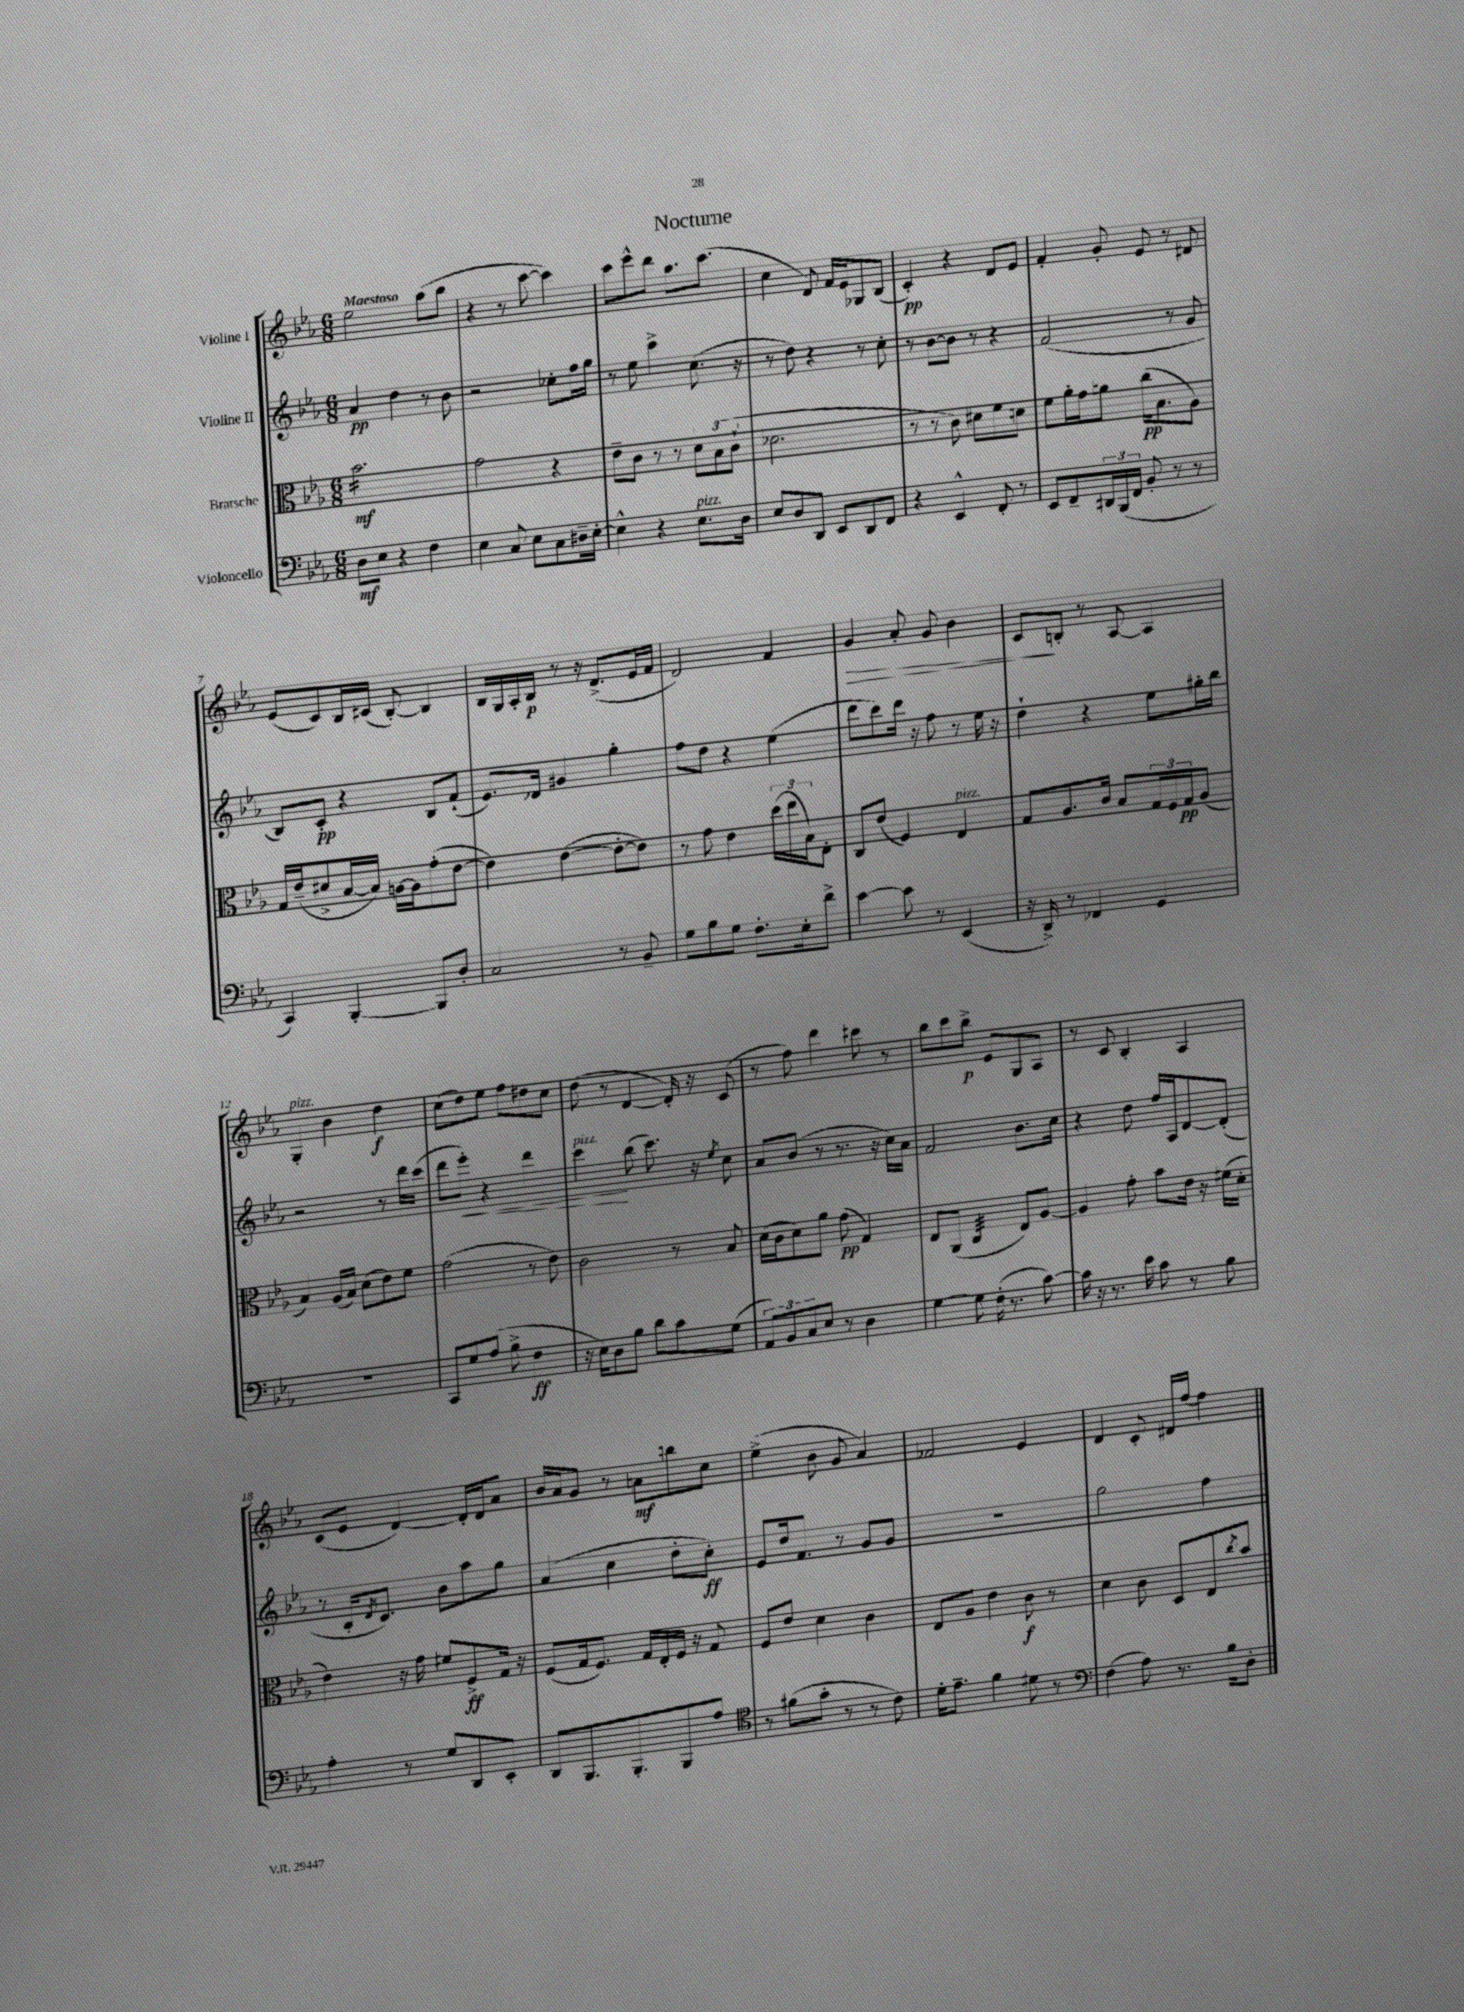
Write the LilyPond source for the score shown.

\header { title = "Nocturne" }
<<
\new StaffGroup <<
\new Staff = "s0" \with { instrumentName = "Violine I" } {
    \clef treble \key ees \major \numericTimeSignature \time 6/8 \tempo "Maestoso"
    ees''2 aes''8( bes''8 |
    r4 r8 c'''8~ c'''4) |
    c'''8 ees'''8-^ d'''8 aes''8. c'''8.( |
    c''4 d'8) f'16 ees'16 ges8 bes8( |
    c'4-.\pp) r4 d'8 ees'8 |
    f'4-. g'8-. ees'8 r8 dis'8 |
    ees'8( c'8) bes16 cis'16( bes8~-.) bes4 |
    bes16 g16 aes16-. bes16\p r8 r16 d'8.->( ees'16 f'16 |
    d'2) f'4 |
    g'4\> aes'8-. g'8 bes'4 |
    c'8\! b8-. r8 aes8~ aes4 |
    g4-.^\markup { \italic "pizz." } bes'4 d''4\f |
    c''8( d''8) ees''8 f''8 dis''8 c''8 |
    d''8( r8 d'4~ d'16-.) r16 c'8( |
    r8 f''8) d'''4 cis'''8 r8 |
    bes''8 c'''8 bes''8->\p ees'8 g8 aes8 |
    r8 c'8 bes4-. aes4 |
    c'8( ees'8 d'4~) d'16-. d'16 aes'8 |
    bes'16 aes'16 g'8 r8 a'8\mf b''8 c''8 |
    ees''4->( bes'8 g'8 aes'4) |
    fes'2 ees'4 |
    d'4 c'8-. dis'16 f''16~ f''4 \bar "|." |
}
\new Staff = "s1" \with { instrumentName = "Violine II" } {
    \clef treble \key ees \major \numericTimeSignature \time 6/8
    aes'4\pp d''4 r8 bes'8 |
    r2 ces''8-. f''16 g''16 |
    r8 ees''8 c'''4-> c''8.( r16 |
    r8 d''8) r4 r8 c''8-. |
    r8 bes'8~ bes'8 r8 r4 |
    f'2( r8 g'8 |
    bes8) c'8-.\pp r4 bes8 f'8-!( |
    ees'8.) des'16 gis'4 g''4-. |
    f''8 d''8 r4 ees''4( |
    d'''8 c'''8) d'''16 r16 f''8 r8 ees''16 r16 |
    d''4-! r4 ees''8 gis''16-. bes''16 |
    r2 r8 d'''16 c'''16( |
    d'''8 ees'''8-.\<) r4 d'''4 |
    c'''4\!^\markup { \italic "pizz." } bes''8( c'''8.) r16 \acciaccatura { ees''8 } c''8 |
    aes'8 bes'8( r8 r8. r16 c''16) aes'16 |
    f'2 bes'8. c''16 |
    r4 d''8 f''16 aes16 d'8~ d'8-.( |
    r8 bes16-. \acciaccatura { d'8 } c'8.) bes'8 aes''8 g''8 |
    aes'4( c''4 d''8-. c''8-.\ff) |
    ees'8 d''16 f'8. r8 g'8 g'8 |
    R2. |
    g''2 f''4 \bar "|." |
}
\new Staff = "s2" \with { instrumentName = "Bratsche" } {
    \clef alto \key ees \major \numericTimeSignature \time 6/8
    bes'2.:16\mf |
    g'2 r4 |
    ees'8-- c'8 r8 r8 \tuplet 3/2 { d'8 bes8( c'8-! } |
    des'2. |
    r8 r8 c'8) dis'8 f'8 d'8 |
    f'8 aes'16-. g'16 a'8 c''16\pp( bes8. aes8) |
    g16 ees'16--( dis'8-> bes16~ bes16) a16~ a16 g'8-.( ees'8~ |
    ees'4) ees'4~( ees'8~-. ees'8) |
    r8 g'8 ees'4 \tuplet 3/2 { d''16( ees''16 bes16) } ees8-. |
    c8 ees'8( f4) ees4^\markup { \italic "pizz." } |
    g8 aes8. c'16 bes8 \tuplet 3/2 { g16 f16 g16\pp } aes8( |
    bes4) aes16( bes16) d'8( ees'8) f'8 |
    g'2( r8 ees'8) |
    c'2 r8 bes8 |
    d'16( c'16 d'8) aes'8 g'8\pp( g4) |
    ees8 aes,8( c4:32 ees8) aes8~ |
    aes4 g'8-. bes'8 ees'16 r16 fis'16( d'16-. |
    ees'4) r16 g'16 fis'8 f8->\ff g16 r16 |
    f8( g16 f8.) g16 ees16-. f16 r16 g8 |
    f8 ees'8 d'4 c'4 |
    ees8 aes8 ees'4 c'8\f r8 |
    d'4 c'8 d8 ees8 \acciaccatura { c''8 } bes'8 \bar "|." |
}
\new Staff = "s3" \with { instrumentName = "Violoncello" } {
    \clef bass \key ees \major \numericTimeSignature \time 6/8
    d8\mf ees8 r4 f4 |
    ees4 c8 ees8 c8 dis16-- ees16~-. |
    ees4-^ r4 ees8.^\markup { \italic "pizz." } d16 |
    ees8 d8 d,8 ees,8 d,8 f,8 |
    r4 ees,4-^ f,8-. r8 |
    ees,8 f,8-- \tuplet 3/2 { dis,16 bes,,16( f,16 } bes,8-. r8 r8 |
    c,4) bes,,4~-. bes,,8 d8-. |
    c2 r8 bes,8-- |
    g8 bes8 g8 f8.-. ees16-. f'8-> |
    ees'4~ ees'8 r8 ees,4( |
    r16 d,16->) r8 fes,4 g,4 |
    R2. |
    c,8 g8 aes8( bes8-> f4\ff |
    r16 ees16) d8 bes8 d'8 c'8 g8( |
    \tuplet 3/2 { aes,8) bes,8 c8 } ees8 r8 d4 |
    g4~ g8 f16-.( r8. c'8~) |
    c'16 r16 r8. ees'16 c'8 r8 bes8 |
    aes4-. r8 g8 d,8 ees,8-. |
    d,8 bes,,8. bes,,8.-. bes,,8 aes8 |
    \clef tenor r8 fis'8( g'8-. r8 r8 c'8) |
    d'16-. ees'8.-- f'4 dis'8 r8 |
    \clef bass f4( aes8) r8. bes16 d8-. \bar "|." |
}
>>
>>
